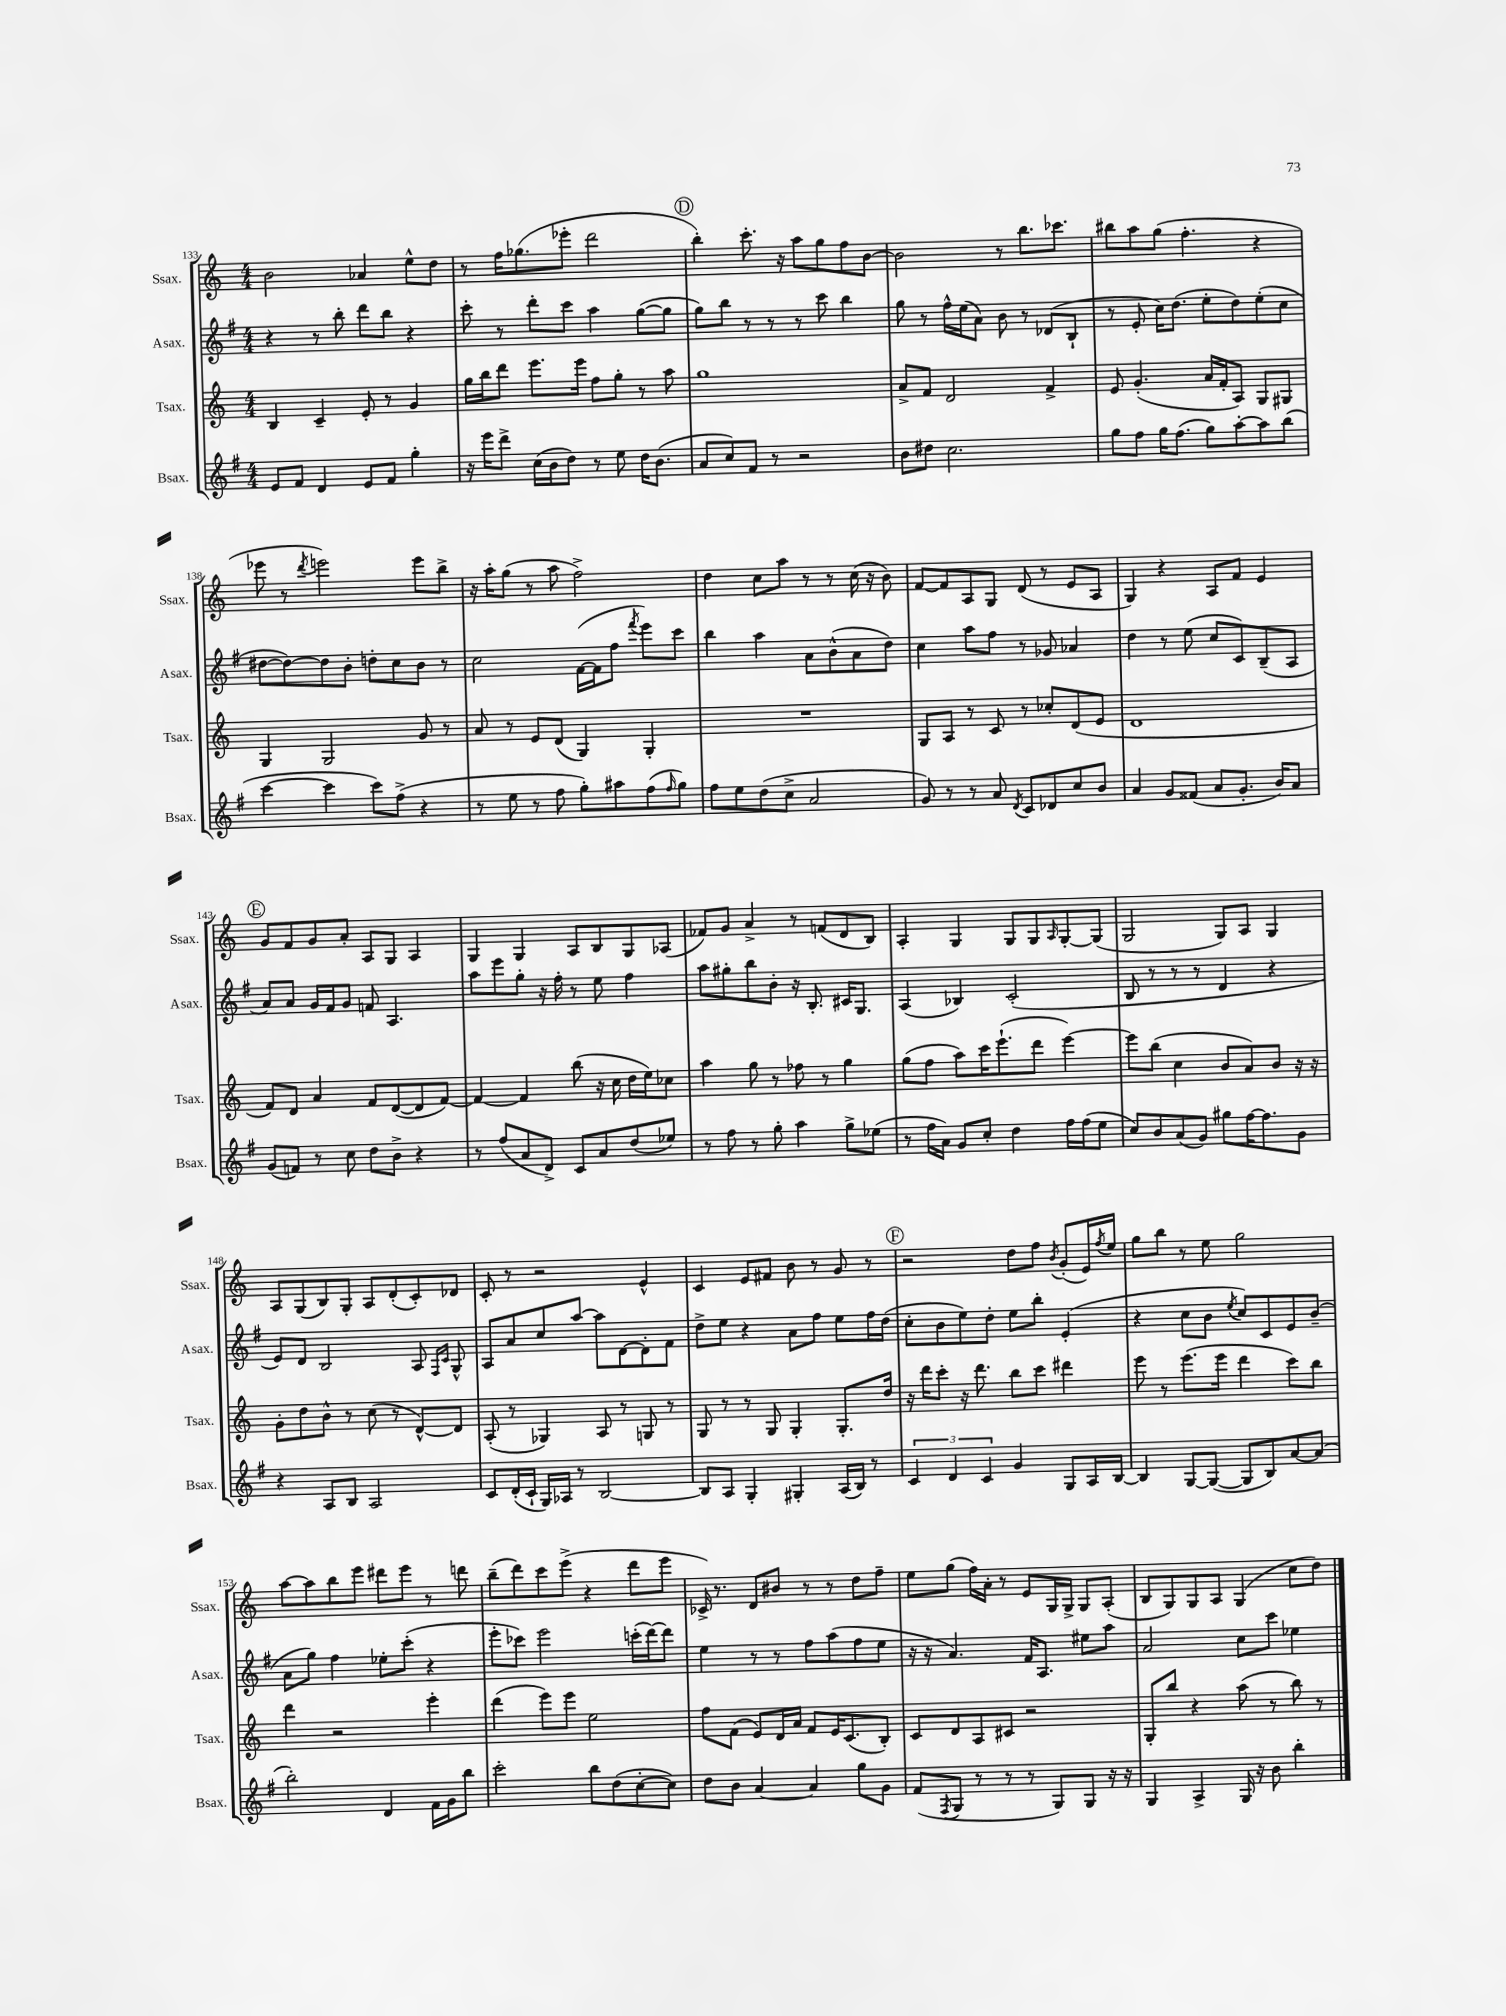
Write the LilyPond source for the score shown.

<<
\new StaffGroup <<
\new Staff = "s0" \with { instrumentName = "Ssax." shortInstrumentName = "Ssax." } {
    \clef treble \key c \major \numericTimeSignature \time 4/4
    b'2 aes'4 e''8-^ d''8 |
    r8 f''16 ges''8.( ees'''8-. d'''2 |
    \mark \markup { \circle "D" } b''4-.) c'''8.-. r16 a''8 g''8 f''8 b'8~ |
    b'2 r8 b''8. ces'''8. |
    bis''8 a''8 g''8( f''4.-. r4 |
    ees'''8 r8 \acciaccatura { d'''8 } e'''2) e'''8 b''8-> |
    r16 a''16-. g''8( r8 a''8 f''2->) |
    d''4 c''8 a''8 r8 r8 c''16( r16 b'8) |
    f'8~ f'8 a8 g8 d'8( r8 e'8 a8 |
    g4) r4 a8 f'8 e'4 |
    \mark \markup { \circle "E" } g'8 f'8 g'8 a'8-. a8 g8 a4 |
    g4 g4 a8 b8 g8 aes8( |
    fes'8) g'8 a'4-> r8 f'8( d'8 b8) |
    a4-. g4 g8 g8 \grace { a16 } g8~-. g8( |
    g2 g8) a8 g4 |
    a8 g8( b8) g8-. a8 d'8-.( c'8-.) des'8 |
    c'8-. r8 r2 e'4-^ |
    c'4 e'8 fis'8 b'8 r8 g'8 r8 |
    \mark \markup { \circle "F" } r2 d''8 f''8 \acciaccatura { b'8 } g'8-.( e'16) \acciaccatura { f''8 } e''16 |
    g''8 b''8 r8 e''8 g''2 |
    a''8~ a''8 b''8 e'''8 dis'''8 e'''8 r8 d'''8 |
    b''8--( d'''8) c'''8 e'''8->( r4 d'''8 e'''8 |
    ces'16->) r8. d'8 bis'8 r8 r8 d''8 f''8-- |
    e''8 g''8( f''16) a'16-. r8 e'8 g16 g16-> g8 a8-.( |
    b8 g8) g8 a8 g4( c''8 d''8) \bar "|." |
}
\new Staff = "s1" \with { instrumentName = "Asax." shortInstrumentName = "Asax." } {
    \clef treble \key g \major \numericTimeSignature \time 4/4
    r4 r8 b''8-. d'''8 b''8 r4 |
    c'''8-. r8 d'''8-. c'''8 a''4 g''8~( g''8 |
    \mark \markup { \circle "D" } g''8) b''8 r8 r8 r8 c'''8 b''4 |
    g''8 r8 fis''16-^ e''16( a'8) b'8 r8 des'8( b8-! |
    r8 e'8-. c''16) d''8.( e''8-. d''8) e''8-.( c''8 |
    dis''8~ dis''8~) dis''8 b'8-. d''8-. c''8 b'8 r8 |
    c''2 fis'16~( fis'16 fis''8 \acciaccatura { fis'''8 } e'''8) c'''8 |
    b''4 a''4 a'8 b'8-^( a'8 d''8) |
    c''4 a''8 fis''8 r8 ges'8 aes'4 |
    d''4 r8 e''8( c''8 c'8) b8--( a8 |
    \mark \markup { \circle "E" } a'8) a'8 g'16 fis'16 g'8 f'8 a4. |
    a''8 e'''8 g''8-. r16 fis''16-. r8 e''8 fis''4 |
    a''8 gis''8-. b''8 b'8-. r16 b8.-. cis'16 g8. |
    a4( bes4) c'2-.( |
    b8 r8 r8 r8 d'4 r4 |
    e'8) d'8 b2 a8 \grace { fis16 c'16 } g8-^ |
    a8 a'8 c''8 a''8~ a''8 d'8~ d'8-. fis'8 |
    d''8-> e''8 r4 a'8 fis''8 e''8 fis''16 d''16( |
    \mark \markup { \circle "F" } c''8-. b'8 e''8) d''8-. e''8 b''8-. e'4-.( |
    r4 c''8 b'8 \acciaccatura { e''8 } c''8) c'8 e'8 b'8--( |
    a'8 g''8) fis''4 ees''8-. c'''8-.( r4 |
    e'''8-. ces'''8) e'''2 c'''16-.( d'''16~) d'''8 |
    e''4 r8 r8 fis''8 a''8( fis''8 e''8 |
    r16 r16 a'4.) fis'16 a8. eis''8 a''8 |
    a'2 c''8 c'''8 ees''4 \bar "|." |
}
\new Staff = "s2" \with { instrumentName = "Tsax." shortInstrumentName = "Tsax." } {
    \clef treble \key c \major \numericTimeSignature \time 4/4
    b4 c'4-- e'8-. r8 g'4 |
    g''16 b''16 d'''8 e'''8. e'''16 f''8 g''8-. r8 a''8 |
    \mark \markup { \circle "D" } g''1 |
    a'8-> f'8 d'2 f'4-> |
    e'8 g'4.-.( a'16 f'16-. a8) g8 gis8 |
    g4 g2 g'8 r8 |
    a'8 r8 e'8 d'8( g4) g4-. |
    R1 |
    g8 a8 r8 c'8 r8 ces''8-. d'8( e'8 |
    d'1 |
    \mark \markup { \circle "E" } f'8) d'8 a'4 f'8 d'8~( d'8 f'8~) |
    f'4~ f'4 b''8( r16 c''16 d''16 e''16) ces''8 |
    a''4 g''8 r8 fes''8 r8 g''4 |
    g''8( f''8 a''8) c'''16 e'''8.-!( d'''8 e'''4~) |
    e'''8 b''8( c''4 b'8 a'8) b'8 r16 r16 |
    g'8-. d''8 b'8-^ r8 c''8( r8 d'8~-^) d'8 |
    a8-.( r8 ges4) a8 r8 g8 r8 |
    g8 r8 r8 g8 g4-. g8.-. d''16 |
    \mark \markup { \circle "F" } r16 d'''16 c'''8-. r16 d'''8. b''8 c'''8 dis'''4 |
    e'''8 r8 e'''8.( e'''16 d'''4 c'''8) b''8 |
    d'''4 r2 e'''4-. |
    d'''4( e'''8) e'''8 e''2 |
    f''8 f'8( e'8) d'16 a'16 f'8 e'16 c'8.( b8-.) |
    c'8 d'8 a8 cis'8 r2 |
    g8-. b''8 r4 a''8( r8 b''8) r8 \bar "|." |
}
\new Staff = "s3" \with { instrumentName = "Bsax." shortInstrumentName = "Bsax." } {
    \clef treble \key g \major \numericTimeSignature \time 4/4
    e'8 fis'8 d'4 e'8 fis'8 g''4-. |
    r16 e'''16 d'''8-> c''16( b'16 d''8) r8 e''8 d''16 b'8.( |
    \mark \markup { \circle "D" } a'8 c''8) fis'8 r8 r2 |
    b'8 dis''8 c''2. |
    g''8 fis''8 g''16 fis''8.( g''8) a''8~-. a''8 b''8( |
    c'''4~ c'''4 c'''8) fis''8->( r4 |
    r8 e''8 r8 fis''8 g''8-.) ais''8 fis''8( \grace { fis''16 } g''8) |
    fis''8 e''8 d''8( c''8-> a'2 |
    g'8) r8 r8 a'8 \acciaccatura { d'8 } c'8 des'8 c''8 b'8 |
    a'4 g'8 fisis'8( a'8 g'8.-. b'16) a'8 |
    \mark \markup { \circle "E" } g'8( f'8) r8 c''8 d''8 b'8-> r4 |
    r8 fis''8( a'8 d'8->) c'8 a'8 d''8( ees''8) |
    r8 fis''8 r8 g''8-. a''4 g''8-> ees''8( |
    r8 fis''16 a'16) g'8 c''8-. d''4 fis''16 fis''16( e''8 |
    c''8) b'8 a'8( g'8) gis''8 fis''16~ fis''8. g'8 |
    r4 a8 b8 a2 |
    c'8 d'16-.( c'16-! g16) aes16 r8 b2~ |
    b8 a8 g4-. gis4-. a16( b16) r8 |
    \mark \markup { \circle "F" } \tuplet 3/2 { c'4 d'4 c'4 } g'4 g8 a16 b16~ |
    b4 g8~ g8~( g8 b8) a'8~ a'8( |
    b''2-.) d'4 fis'16 g'16 b''8 |
    c'''2-. b''8 d''8( c''8~-. c''8) |
    d''8 b'8 a'4~ a'4 g''8 g'8 |
    fis'8( \acciaccatura { fis8 } g8 r8 r8 r8 g8) g8 r16 r16 |
    g4 a4-> g16 r16 b'8 b''4-. \bar "|." |
}
>>
>>
\layout { \context { \Score currentBarNumber = #133 } }
